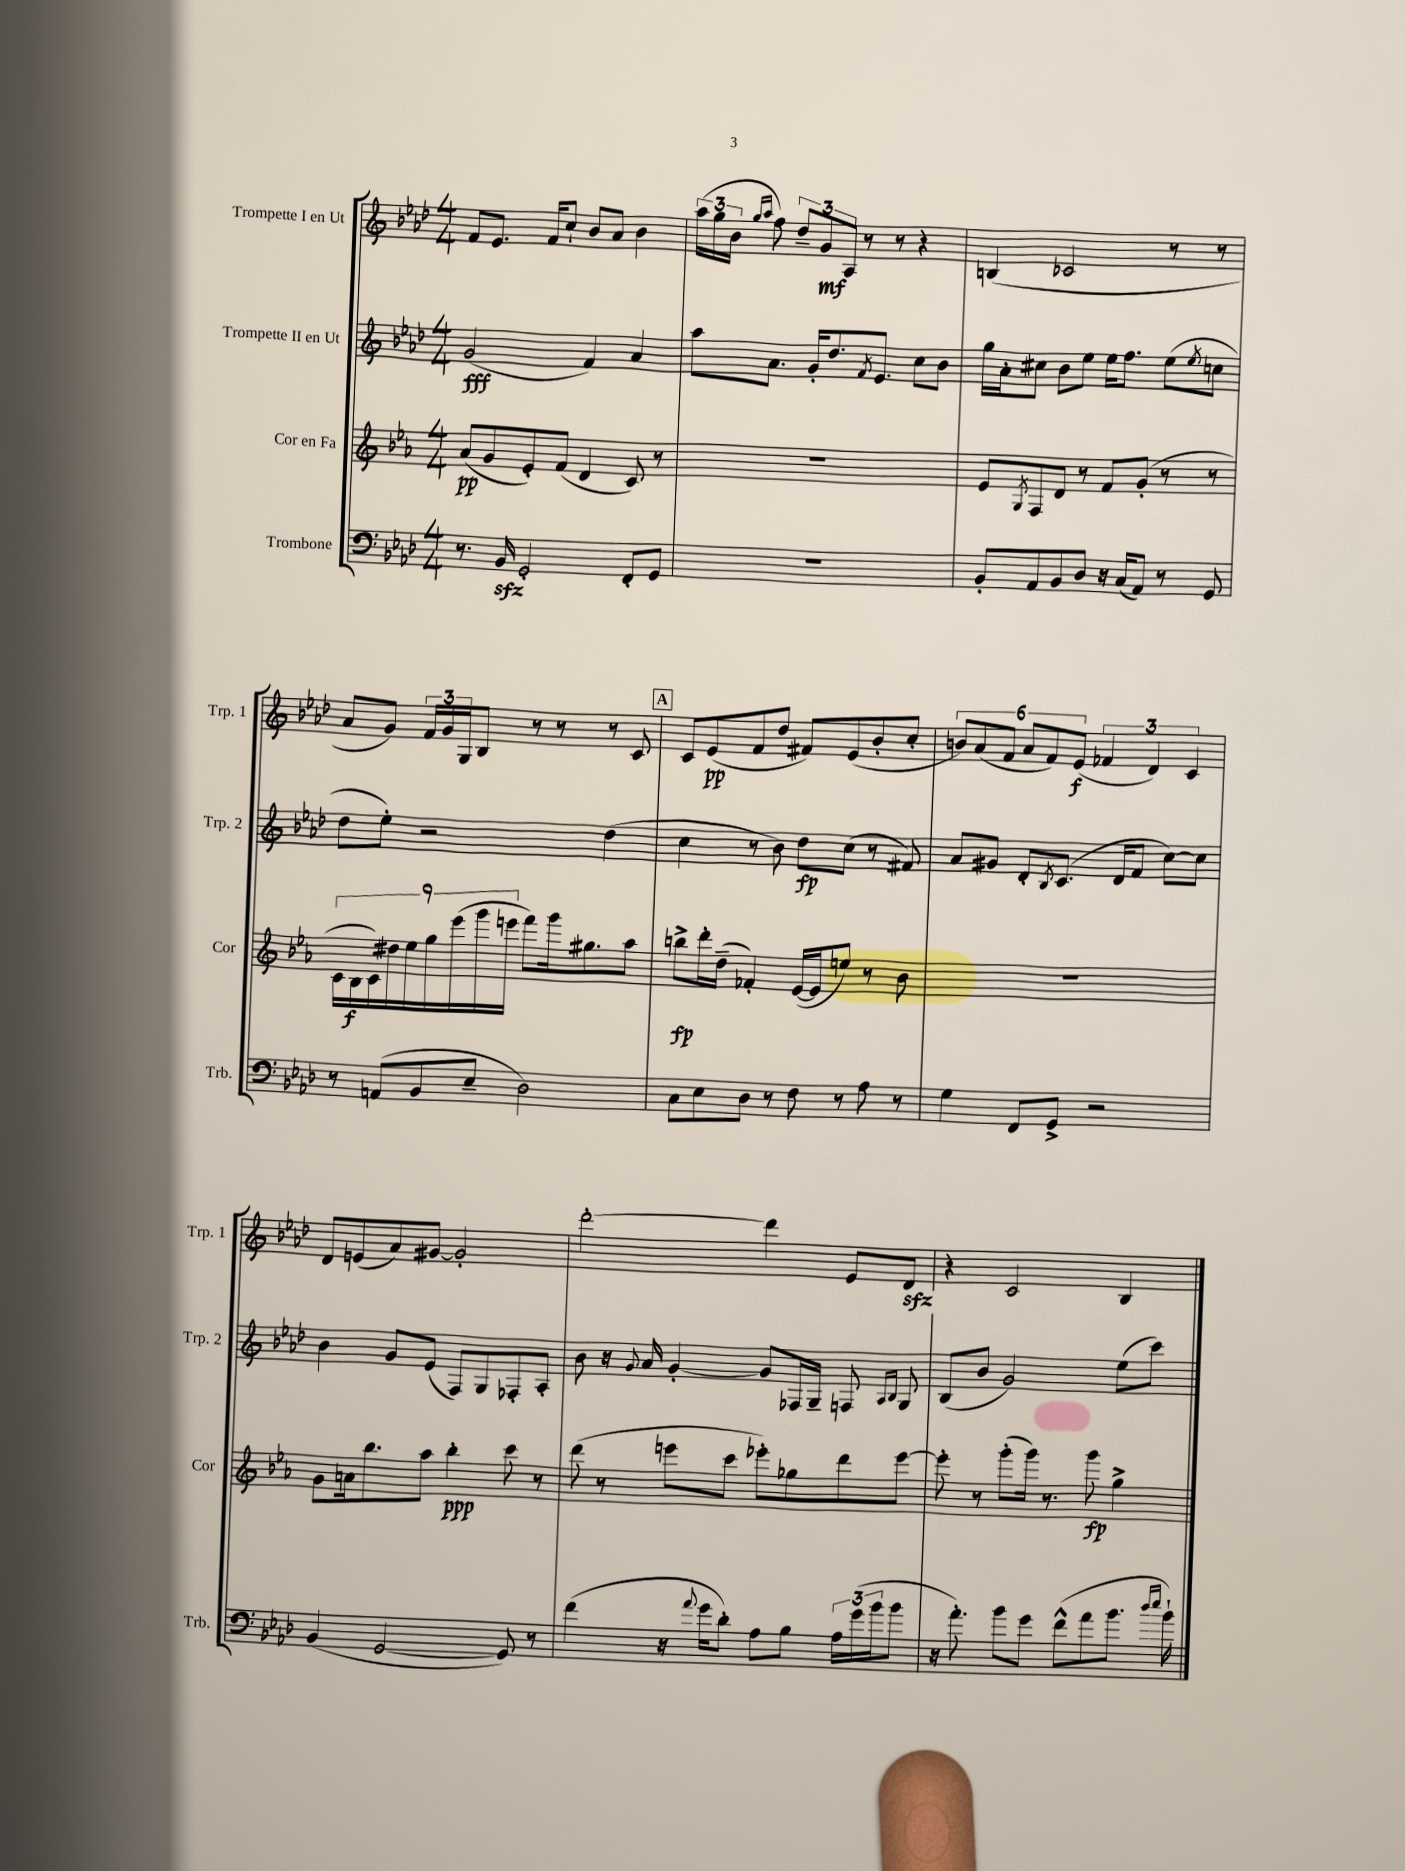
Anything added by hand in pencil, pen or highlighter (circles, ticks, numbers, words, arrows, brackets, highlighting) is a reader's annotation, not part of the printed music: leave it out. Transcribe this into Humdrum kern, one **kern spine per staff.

**kern	**kern	**kern	**kern
*staff4	*staff3	*staff2	*staff1
*clefF4	*clefG2	*clefG2	*clefG2
*k[b-e-a-d-]	*k[b-e-a-]	*k[b-e-a-d-]	*k[b-e-a-d-]
*M4/4	*M4/4	*M4/4	*M4/4
8.r	(8a-	(2g	8f
.	8g	.	8.e-
16BB-	.	.	.
2GG'	8e-')	.	.
.	.	.	16f
.	(8f	.	8cc`
.	4d	4f)	8b-
.	.	.	8a-
8FF'	8c)	4a-	4b-
8GG	8r	.	.
=	=	=	=
1r	1r	8aa-	(24aa-
.	.	.	24gg
.	.	.	24b-
.	.	.	16qqgg
.	.	.	16qqaa-
.	.	8.a-	8ff)
.	.	.	12dd-~
.	.	16g'	.
.	.	.	12g
.	.	8.dd-	.
.	.	.	12A-
.	.	.	8r
.	.	8qf	.
.	.	8.e-	.
.	.	.	8r
.	.	8cc	4r
.	.	8b-	.
=	=	=	=
8BB-'	8e-	16gg	(4B
.	.	16a-'	.
.	8qG	.	.
8AA-	8F	8cc#	.
8BB-	8d	8b-	2c-
8D-	8r	8ee-	.
16r	8f	16ee-	.
(16C	.	8.ff	.
8AA-)	(8g'	.	.
8r	8r	(8ee-	8r
.	.	8qee-	.
8GG	8r	8cc	8r
=	=	=	=
8r	18c	8dd-	8a-
.	18B-	.	.
.	18c)	.	.
(8AA	.	8ee-')	8g)
.	18dd#	.	.
.	18ee-	.	.
8BB-	.	2r	24f
.	18gg	.	.
.	.	.	24g
.	(18eee-	.	24G
8E-~	.	.	8B-
.	18ggg	.	.
.	18eee	.	.
2D-)	8fff)	.	8r
.	16ggg	.	8r
.	8.gg#	.	.
.	.	(4dd-	8r
.	8aa-	.	8c
=	=	=	=
8C	8bb^	4cc	8c
8E-	16ddd'	.	(8e-
.	(16dd~	.	.
8D-	4f-')	8r	8f
8r	.	8b-)	8dd-
8F	([16e-	8dd-	8f#)
.	16e-]	.	.
8r	8ee)	(8cc	(8e-
8A-	8r	8r	8b-'
8r	8b-	8f#)	8cc'
=	=	=	=
4G	1r	8a-	12b)
.	.	.	(12a-
.	.	8g#	.
.	.	.	12f
8FF	.	8d-'	12a-
.	.	.	12f)
.	.	8qB-	.
8GG^	.	(8.c	.
.	.	.	(12e-
2r	.	.	6f-
.	.	16d-	.
.	.	8f	.
.	.	.	6d-)
.	.	[8cc)	.
.	.	.	6c
.	.	8cc]	.
=	=	=	=
(4BB-	8g	4b-	8d-
.	16a	.	(8e
.	8.bb-	.	.
[2GG	.	8g	8a-)
.	8aa-	(8e-	[8g#
.	4bb-'	8F)	2g#']
.	.	8G	.
8GG])	8ccc	8F-'	.
8r	8r	8A-'	.
=	=	=	=
(4f	(8ddd	8b-	[2ddd-'
.	8r	16r	.
.	.	8qqg	.
.	.	16a-	.
16r	8eee	[4g'	.
8qqa-	.	.	.
16g	.	.	.
8d-')	8ccc	.	.
8A-	8eee-')	8g]	4ddd-]
8B-	8gg-	16F-	.
.	.	16G~	.
24A-	8ddd	8F	8e-
(24g	.	.	.
24b-	.	.	.
.	.	16qqA-	.
.	.	16qqB-	.
8b-	[8eee-	8G	8d-
=	=	=	=
16r	8eee-']	(8B-	4r
8.a-')	.	.	.
.	8r	8b-	.
8b-	(8ggg'	2g)	2c
8g	16ggg)	.	.
.	8.r	.	.
(8f^^	.	.	.
8a-	8ggg	.	.
8.b-	4gg^	(8ee-	4B-
.	.	8ccc)	.
16qqdd-	.	.	.
16qqee-	.	.	.
16b-`)	.	.	.
==	==	==	==
*-	*-	*-	*-
